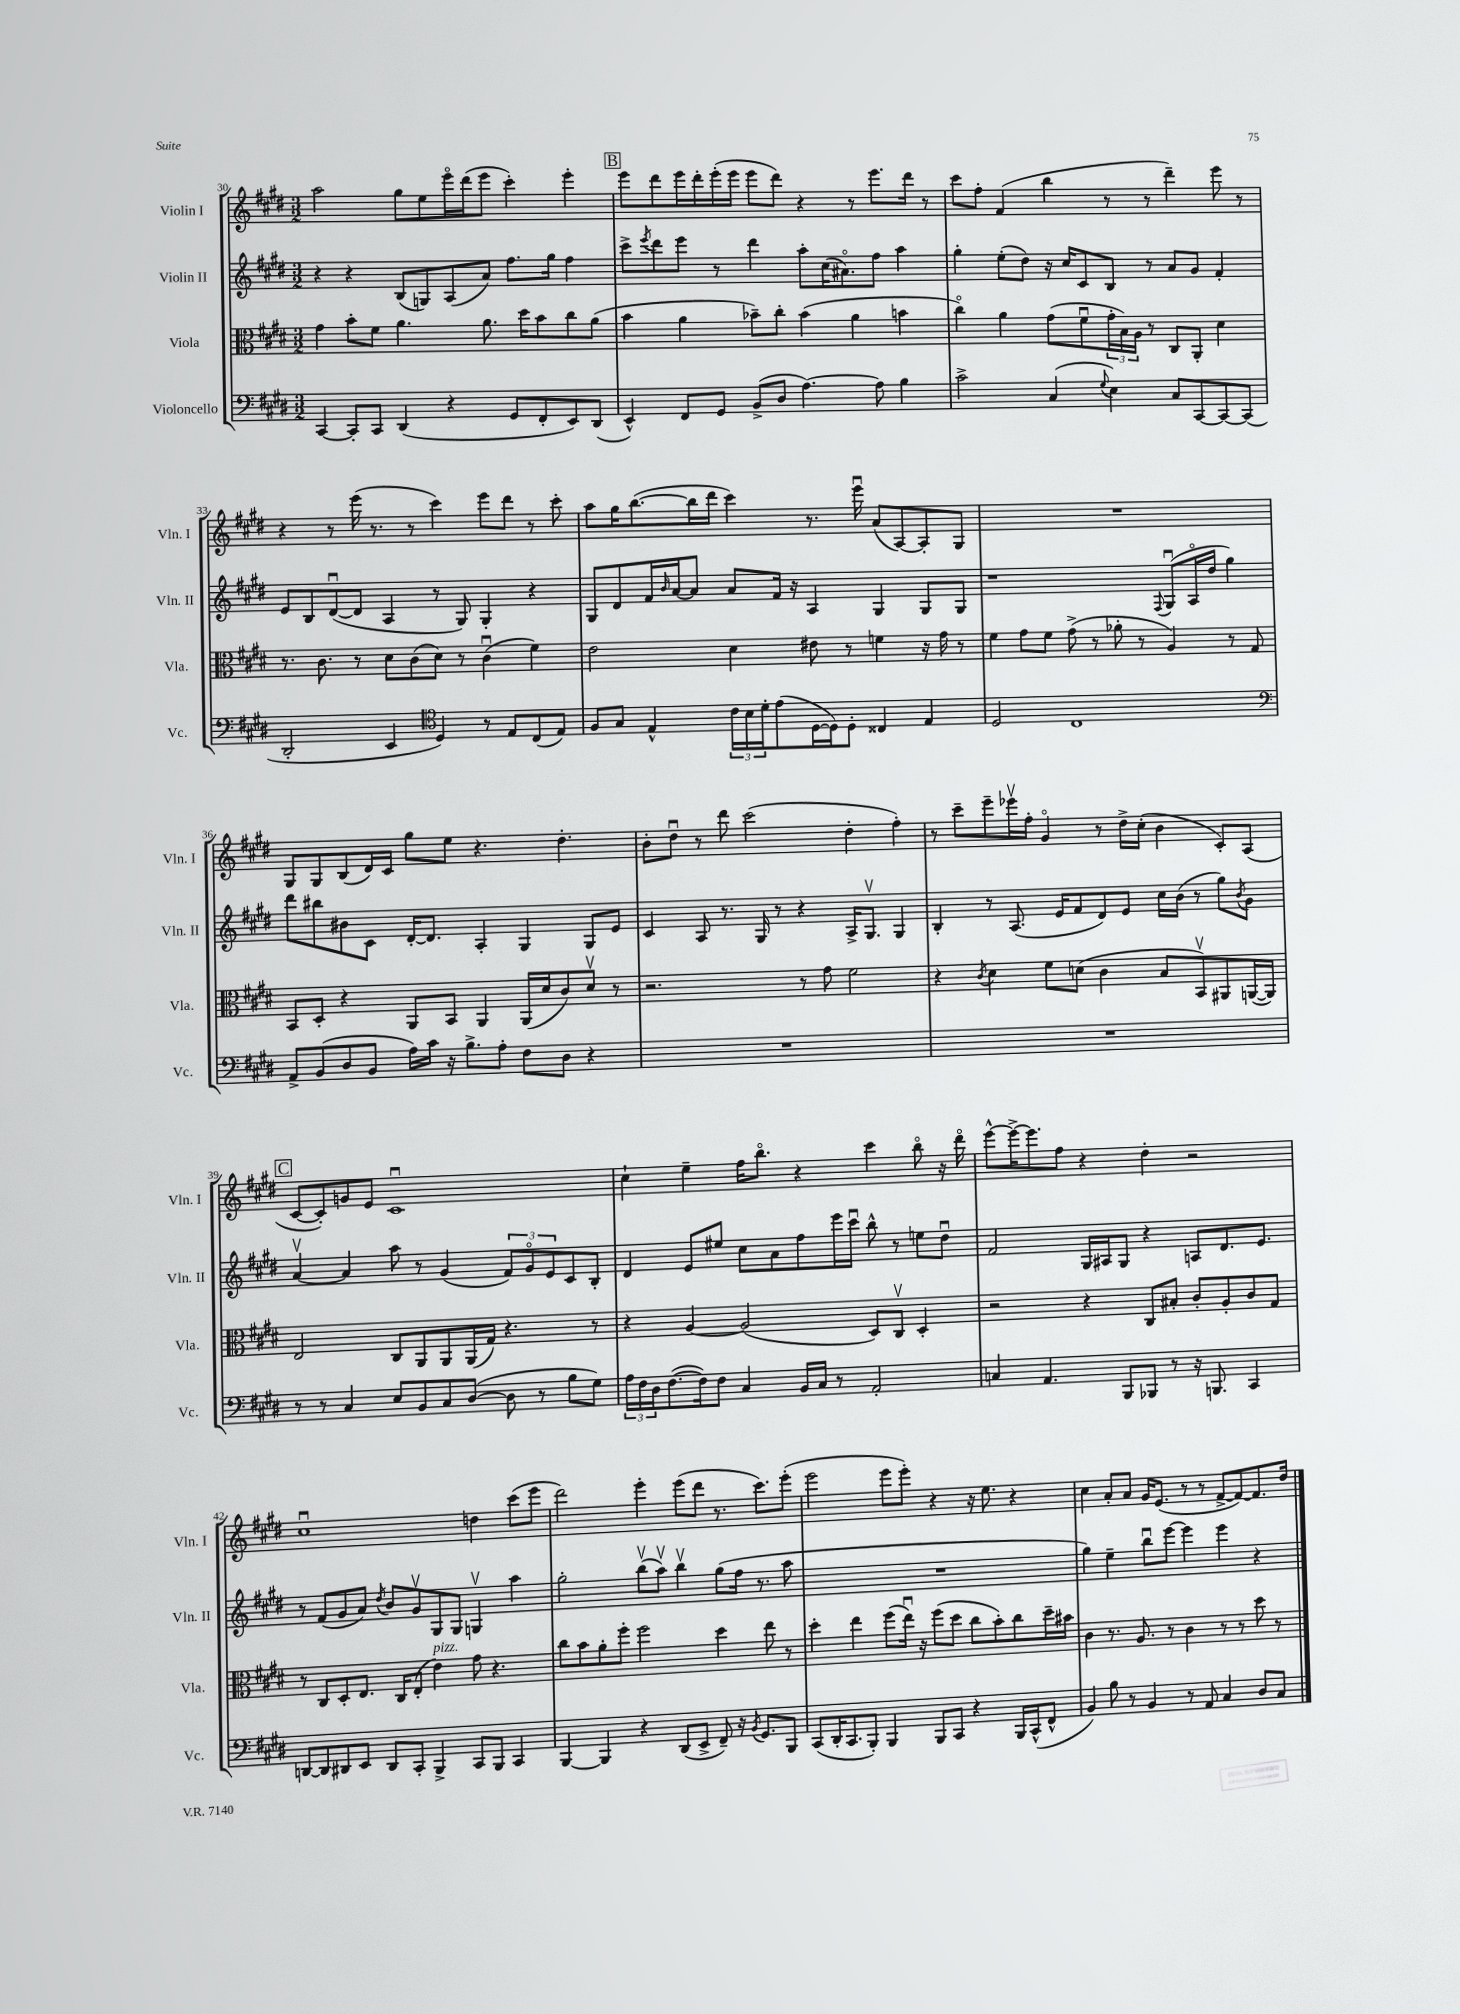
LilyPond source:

<<
\new StaffGroup <<
\new Staff = "s0" \with { instrumentName = "Violin I" shortInstrumentName = "Vln. I" } {
    \clef treble \key e \major \numericTimeSignature \time 3/2
    a''2 gis''8 e''8 e'''16\flageolet dis'''16( e'''8 cis'''4-.) e'''4-. |
    \mark \markup { \box "B" } e'''8 dis'''8 e'''16 dis'''16-. e'''16-.( e'''16 e'''8 dis'''8) r4 r8 e'''8. dis'''16 r8 |
    cis'''8 fis''8-. fis'4( b''4 r8 r8 dis'''4--) e'''8 r8 |
    r4 r8 e'''16( r8. r8 cis'''4) e'''8 dis'''8 r8 cis'''8-. |
    a''8 gis''16 b''8.~( b''16 dis'''16 cis'''4) r8. e'''16\downbow a'8( a8~) a8-. gis8 |
    R1. |
    gis8 gis8 b8( dis'16) cis'16 gis''8 e''8 r4. dis''4.-. |
    b'8-. dis''8\downbow r8 dis'''8 cis'''2( dis''4-. fis''4-.) |
    r8 cis'''8-- e'''8-- ees'''16\upbow fis''16-. gis'4\flageolet r8 dis''16-> cis''16-.( b'4 cis'8-.) a8( |
    \mark \markup { \box "C" } cis'8~ cis'8-.) g'8 e'8 cis'1\downbow |
    cis''4-! e''4-- fis''16 b''8.\flageolet r4 cis'''4 b''8\flageolet r16 dis'''16\flageolet |
    e'''8~-^ e'''16~-> e'''8. fis''8 r4 dis''4-. r2 |
    cis''1\downbow d''4 cis'''8( e'''8 |
    dis'''2) e'''4-. e'''8( dis'''8 r8. cis'''8.) e'''8-.( |
    e'''2 e'''8 e'''8-.) r4 r16 e''8. r4 |
    cis''4 a'8-. a'8 gis'16 e'8.( r8 r8 fis'8~-> fis'8~) fis'8. dis''16 \bar "|." |
}
\new Staff = "s1" \with { instrumentName = "Violin II" shortInstrumentName = "Vln. II" } {
    \clef treble \key e \major \numericTimeSignature \time 3/2
    r4 r4 b8( g8) a8( a'8) fis''8. gis''16 fis''4 |
    \mark \markup { \box "B" } cis'''8-> \acciaccatura { e'''8 } dis'''8 e'''8 r8 dis'''4 a''8-. cis''16( ais'8.\flageolet) fis''8 a''4 |
    gis''4-. e''8-.( dis''8) r16 cis''16 cis'8 b8 r8 a'8 gis'8 fis'4-. |
    e'8 b8 dis'8~\downbow( dis'8 a4 r8 gis8) gis4-. r4 |
    gis8 dis'8 fis'16 \grace { b'16 } a'16~ a'8 a'8 fis'16 r16 a4 gis4 gis8 gis8 |
    r1 \appoggiatura { fis8 } gis8\downbow( a16\flageolet dis''16 gis''4) |
    dis'''8 bis''8 bis'8 cis'8 dis'16~-. dis'8. a4-. gis4 gis8 e'8 |
    cis'4 a8 r8. gis16 r8 r4 a16-> gis8.\upbow gis4 |
    b4-. r8 a8.( e'16 fis'8 dis'8) e'8 cis''16 b'16( r8 gis''8) \acciaccatura { b'8 } gis'8 |
    \mark \markup { \box "C" } a'4~\upbow a'4 a''8 r8 gis'4( \tuplet 3/2 { fis'8) gis'8\flageolet e'8 } cis'8 b8-. |
    dis'4 e'8 eis''8 cis''8 a'8 fis''8 e'''16 cis'''16\downbow b''8-^ r8 e''8 dis''8\downbow |
    fis'2 gis16 ais16 gis8 r4 a8 dis'8. e'8. |
    r8 fis'8( gis'8 a'8) \acciaccatura { dis''8 } b'8 gis'8\upbow gis8 gis8 g4\upbow a''4 |
    gis''2-. b''8\upbow( a''8\upbow) b''4\upbow gis''8( fis''16 r8. a''8 |
    R1. |
    gis''4) e''4-- b''8\downbow e'''8~ e'''4 e'''4 r4 \bar "|." |
}
\new Staff = "s2" \with { instrumentName = "Viola" shortInstrumentName = "Vla." } {
    \clef alto \key e \major \numericTimeSignature \time 3/2
    gis'4 b'8-. fis'8 a'4. a'8. dis''16 b'8 cis''8 a'8( |
    \mark \markup { \box "B" } b'4 a'4 bes'8--) cis''8-. bes'4( a'4 b'4 |
    cis''4\flageolet) a'4 gis'8( fis'8\downbow \tuplet 3/2 { gis'16-. b16) a16 } r8 cis8 a,8-. dis'4 |
    r8. cis'8. r8 dis'8 cis'8( dis'8) r8 cis'4\downbow( fis'4) |
    e'2 dis'4 eis'8 r8 f'4 r16 gis'16 r8 |
    fis'4 gis'8 fis'8 gis'8->( r8 aes'8-. r8 a4) r8 gis8 |
    b,8 dis8-. r4 a,8 b,8 a,4 a,16( dis'16 cis'8) dis'8\upbow r8 |
    r2. r8 gis'8 fis'2 |
    r4 \acciaccatura { cis'8 } dis'4 fis'8 d'8( cis'4 b8 b,8\upbow) ais,8 a,16~( a,16) |
    \mark \markup { \box "C" } e2 cis8 a,8 a,8 a,16( gis16) r4. r8 |
    r4 a4~ a2( dis8) cis8\upbow dis4-. |
    r2 r4 cis8 bis8-. cis'8-. a8-. cis'8 gis8 |
    r8 cis8 dis8-. e8. cis16 e8-.( e'4^\markup { \italic "pizz." }) gis'8 r4. |
    cis''8 b'8 a'8-. fis''8-. fis''2 dis''4 e''8 r8 |
    dis''4-. e''4 fis''8( e''16\downbow) r16 fis''8( dis''8 cis''8 b'8-.) cis''8 dis''16-- bis'16 |
    cis'4 r8. a8. r8 cis'4 r8 r8 dis''8 r8 \bar "|." |
}
\new Staff = "s3" \with { instrumentName = "Violoncello" shortInstrumentName = "Vc." } {
    \clef bass \key e \major \numericTimeSignature \time 3/2
    cis,4~ cis,8-. cis,8 dis,4( r4 gis,8 fis,8-. e,8) dis,8( |
    \mark \markup { \box "B" } e,4-^) fis,8 gis,8 b,8->( dis8 a4.~) a8 b4 |
    cis'2-> cis4( \appoggiatura { gis8 } e4) cis8 cis,8~ cis,8~ cis,8( |
    dis,2-. e,4 \clef tenor dis4) r8 e8 cis8( e8) |
    fis8 gis8 e4-^ \tuplet 3/2 { cis'16 b16 dis'16-. } e'8( dis16~ dis16) dis8-. cisis4 e4 |
    dis2 cis1 |
    \clef bass a,8-> b,8( dis8 b,8 a16) cis'16 r16 b8.-> a8-. fis8 dis8 r4 |
    R1. |
    R1. |
    \mark \markup { \box "C" } r8 r8 cis4 e8 b,8 cis8 dis8~( dis8 r8 b8 gis8) |
    \tuplet 3/2 { a16 fis16 dis16 } fis8.~( fis16) fis8 cis4 b,16 cis16 r8 a,2-. |
    c4 a,4. b,,8 bes,,8 r8 r16 b,,8. cis,4 |
    d,8~ d,8 dis,8 e,8 dis,8 cis,8-. b,,4-> cis,8 b,,8 cis,4 |
    b,,4~ b,,4 r4 dis,8( e,8-> fis,8--) r16 \acciaccatura { b,8 } gis,8. b,,8 |
    cis,8( dis,16-. cis,8. b,,8-.) b,,4 b,,8 cis,8 r4 b,,16 cis,16-^( fis,8-^ |
    b,4) b8 r8 b,4 r8 a,8 cis4 dis8 cis8 \bar "|." |
}
>>
>>
\layout { \context { \Score currentBarNumber = #30 } }
